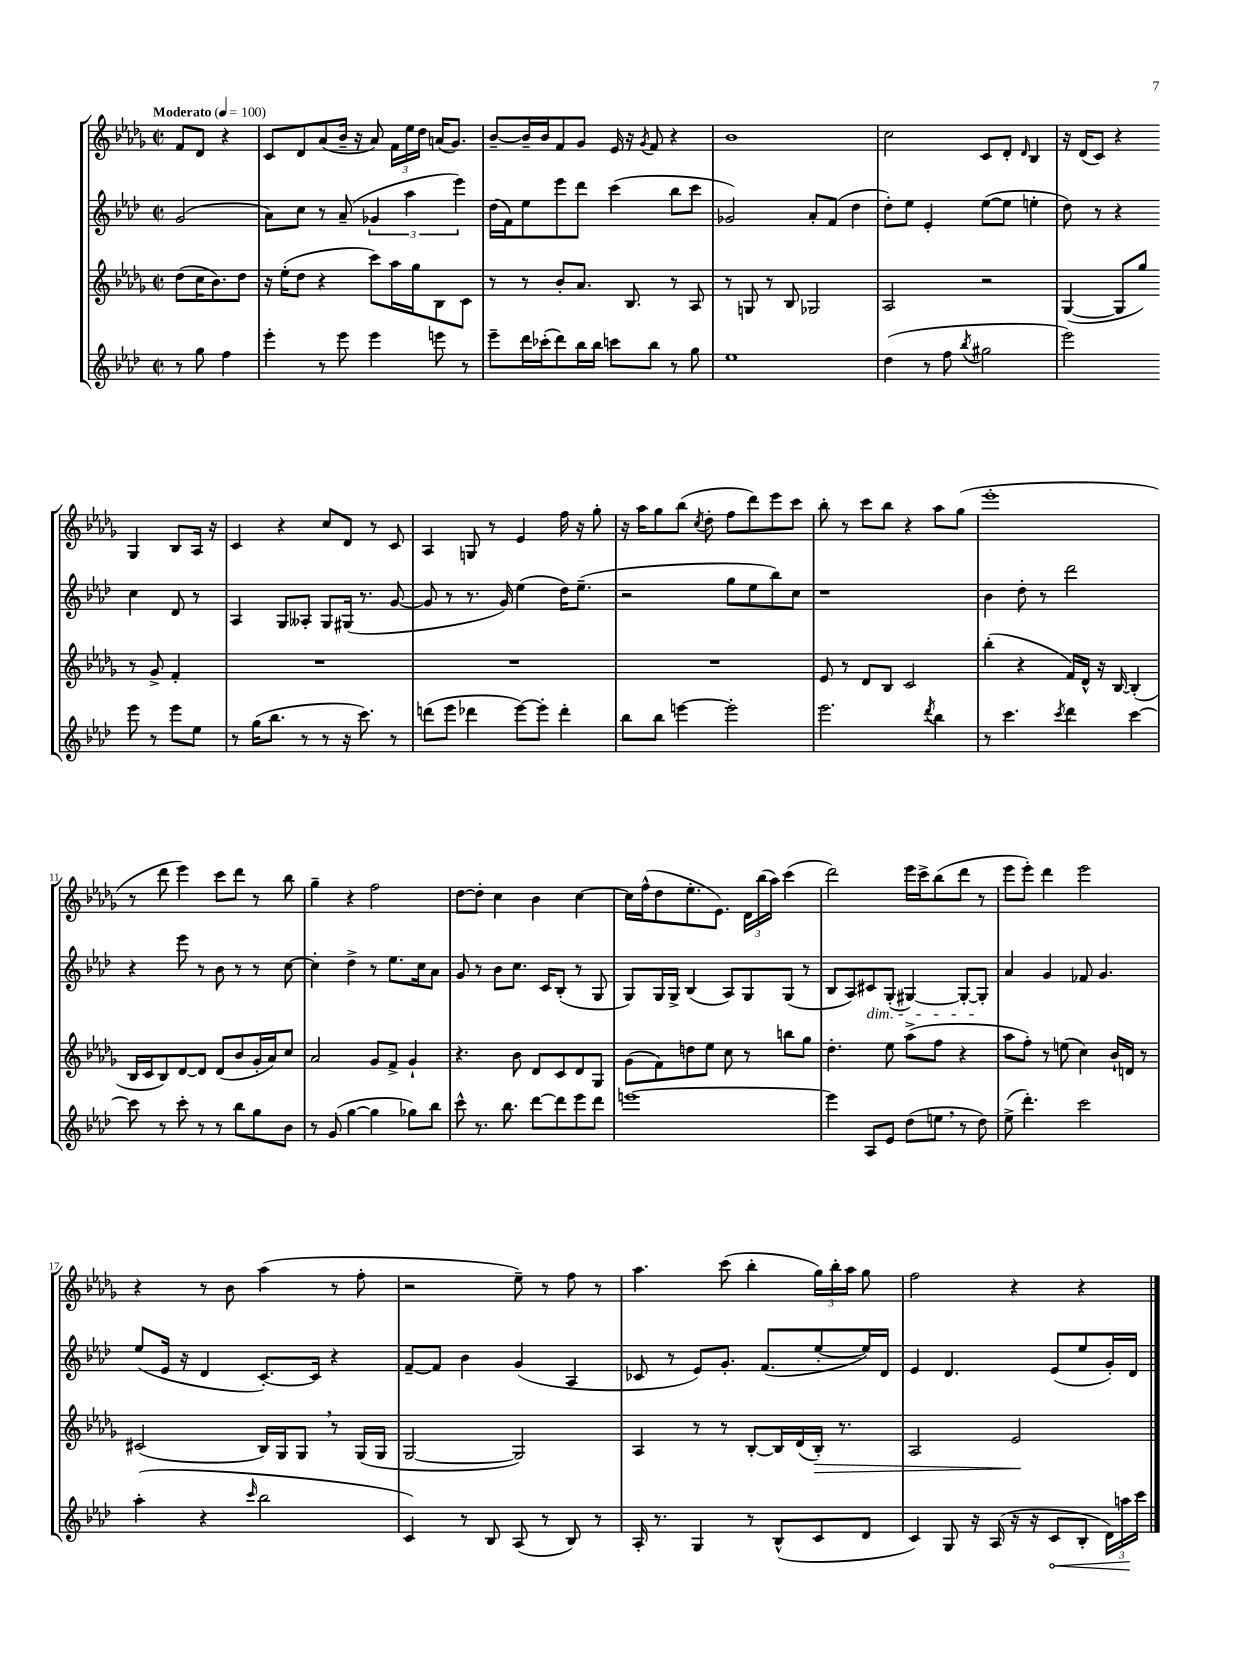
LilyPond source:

<<
\new StaffGroup <<
\new Staff = "s0" {
    \clef treble \key des \major \defaultTimeSignature \time 2/2 \partial 2 \tempo "Moderato" 4 = 100
    \autoBeamOff f'8[ des'8] r4 |
    c'8[ des'8 aes'8( bes'16]-- r16 aes'8) \tuplet 3/2 { f'16[ ees''16 des''16] } a'16[( ges'8.]) |
    bes'8[~-- bes'16-- bes'16 f'8 ges'8] ees'16 r16 \acciaccatura { ges'8 } f'8 r4 |
    bes'1 |
    c''2 c'8[ des'8]-. \grace { des'16 } bes4 |
    r16 des'16[( c'8]) r4 ges4 bes8[ aes16] r16 |
    c'4 r4 c''8[ des'8] r8 c'8 |
    aes4 g8 r8 ees'4 f''16 r16 ges''8-. |
    r16 aes''16[ ges''8 bes''8]( \acciaccatura { c''8 } des''8-. f''8[ des'''8) ees'''8 c'''8] |
    bes''8-. r8 c'''8[ bes''8] r4 aes''8[ ges''8]( |
    ees'''1-. |
    r8 des'''8 ees'''4) c'''8[ des'''8] r8 bes''8 |
    ges''4-- r4 f''2 |
    des''8[~ des''8]-. c''4 bes'4 c''4~ |
    c''16[ f''16-^( des''8 ees''8.-. ees'8.]) \tuplet 3/2 { des'16[ bes''16( aes''16]) } c'''4( |
    des'''2) ees'''16[ c'''16-> bes''8( des'''8] r8 |
    ees'''8[ ees'''8]-.) des'''4 ees'''2 |
    r4 r8 bes'8 aes''4( r8 f''8-. |
    r2 ees''8--) r8 f''8 r8 |
    aes''4. c'''8( bes''4-. \tuplet 3/2 { ges''16[) bes''16-. aes''16] } ges''8 |
    f''2 r4 r4 \bar "|." |
}
\new Staff = "s1" {
    \clef treble \key aes \major \defaultTimeSignature \time 2/2 \partial 2
    \autoBeamOff g'2( |
    aes'8[) c''8] r8 aes'8--( \tuplet 3/2 { ges'4 aes''4 ees'''4) } |
    des''16[( f'16) ees''8 ees'''8 des'''8] c'''4( bes''8[ c'''8] |
    ges'2) aes'8[-. f'8]( des''4 |
    des''8[-.) ees''8] ees'4-. ees''8[~( ees''8] e''4-. |
    des''8) r8 r4 c''4 des'8 r8 |
    aes4 g8[ aeses8]-. g8[ gis16]( r8. g'8~ |
    g'8 r8 r8. g'16) ees''4( des''16[) ees''8.]--( |
    r2 g''8[ ees''8 bes''8) c''8] |
    r1 |
    bes'4 des''8-. r8 des'''2 |
    r4 ees'''8 r8 bes'8 r8 r8 c''8~ |
    c''4-. des''4-> r8 ees''8.[ c''16 aes'8] |
    g'8 r8 bes'8[ c''8.] c'16[ bes8]-.( r8 g8 |
    g8[) g16 g16]-> bes4( aes8[) g8 g8]( r8 |
    bes8[ aes8) cis'8\dim g8]-.( gis4~) gis8[~-. gis8]-.\! |
    aes'4 g'4 fes'8 g'4. |
    ees''8[( ees'16] r16 des'4 c'8.[~-.) c'16] r4 |
    f'8[~-- f'8] bes'4 g'4( aes4 |
    ces'8 r8 ees'8[) g'8.]-. f'8.[( ees''8~-. ees''16) des'16] |
    ees'4 des'4. ees'8[( ees''8 g'16-.) des'16] \bar "|." |
}
\new Staff = "s2" {
    \clef treble \key des \major \defaultTimeSignature \time 2/2 \partial 2
    \autoBeamOff des''8[( c''16 bes'8.) des''8] |
    r16 ees''16[-.( des''8] r4 c'''8[) aes''16 ges''16 bes8 c'8] |
    r8 r8 bes'8[-. aes'8.] bes8. r8 aes8 |
    r8 g8 r8 bes8 ges2 |
    aes2 r2 |
    ges4~( ges8[ ges''8]) r8 ges'8-> f'4-. |
    R1 |
    R1 |
    R1 |
    ees'8 r8 des'8[ bes8] c'2 |
    bes''4-.( r4 f'16[) des'16]-^ r16 bes16~ bes4-.( |
    bes16[ c'16 bes8) des'8~ des'8] des'8[( bes'8 ges'16-. aes'16) c''8] |
    aes'2 ges'8[ f'8]-> ges'4-! |
    r4. bes'8 des'8[ c'8 des'8 ges8] |
    ges'8[( f'8) d''8 ees''8] c''8 r8 b''8[ ges''8] |
    des''4.-. ees''8 aes''8[->( f''8] r4 |
    aes''8[ f''8]-.) r8 e''8( c''4) bes'16[-! d'16] r8 |
    cis'2( bes16[) ges16 ges8] \breathe r8 ges16[( ges16] |
    ges2~ ges2) |
    aes4 r8 r8 bes8[~-. bes16 des'16( bes16]-.\>) r8. |
    aes2 ees'2\! \bar "|." |
}
\new Staff = "s3" {
    \clef treble \key aes \major \defaultTimeSignature \time 2/2 \partial 2
    \autoBeamOff r8 g''8 f''4 |
    ees'''4-. r8 ees'''8 ees'''4 e'''8 r8 |
    ees'''8[-- des'''16 ces'''16-.( des'''8) bes''16 bes''16] c'''8[ bes''8] r8 g''8 |
    ees''1 |
    des''4( r8 f''8 \acciaccatura { bes''8 } gis''2 |
    ees'''2) ees'''8 r8 ees'''8[ ees''8] |
    r8 g''16[( bes''8.] r8 r8 r16 c'''8.) r8 |
    d'''8[( ees'''8] des'''4 ees'''8[~) ees'''8]-. des'''4-. |
    bes''8[ bes''8] e'''4~ e'''2-. |
    ees'''2. \acciaccatura { des'''8 } bes''4 |
    r8 c'''4. \acciaccatura { c'''8 } des'''4 c'''4~ |
    c'''8 r8 c'''8-. r8 r8 bes''8[ g''8 bes'8] |
    r8 g'8( g''4~ g''4 ges''8[) bes''8] |
    c'''8-^ r8. bes''8. des'''8[~ des'''8 ees'''8 des'''8] |
    e'''1~ |
    e'''4 aes8[ ees'8] des''8[( e''8] \breathe r8 des''8) |
    ees''8->( des'''4.-.) c'''2 |
    aes''4-.( r4 \grace { c'''16 } bes''2 |
    c'4) r8 bes8 aes8( r8 bes8) r8 |
    aes16-. r8. g4 r8 bes8[-^( c'8 des'8] |
    c'4) g8 r16 aes16( r16 r16 \once \override Hairpin.circled-tip = ##t c'8[\< bes8]-. \tuplet 3/2 { des'16[) a''16\! c'''16] } \bar "|." |
}
>>
>>
